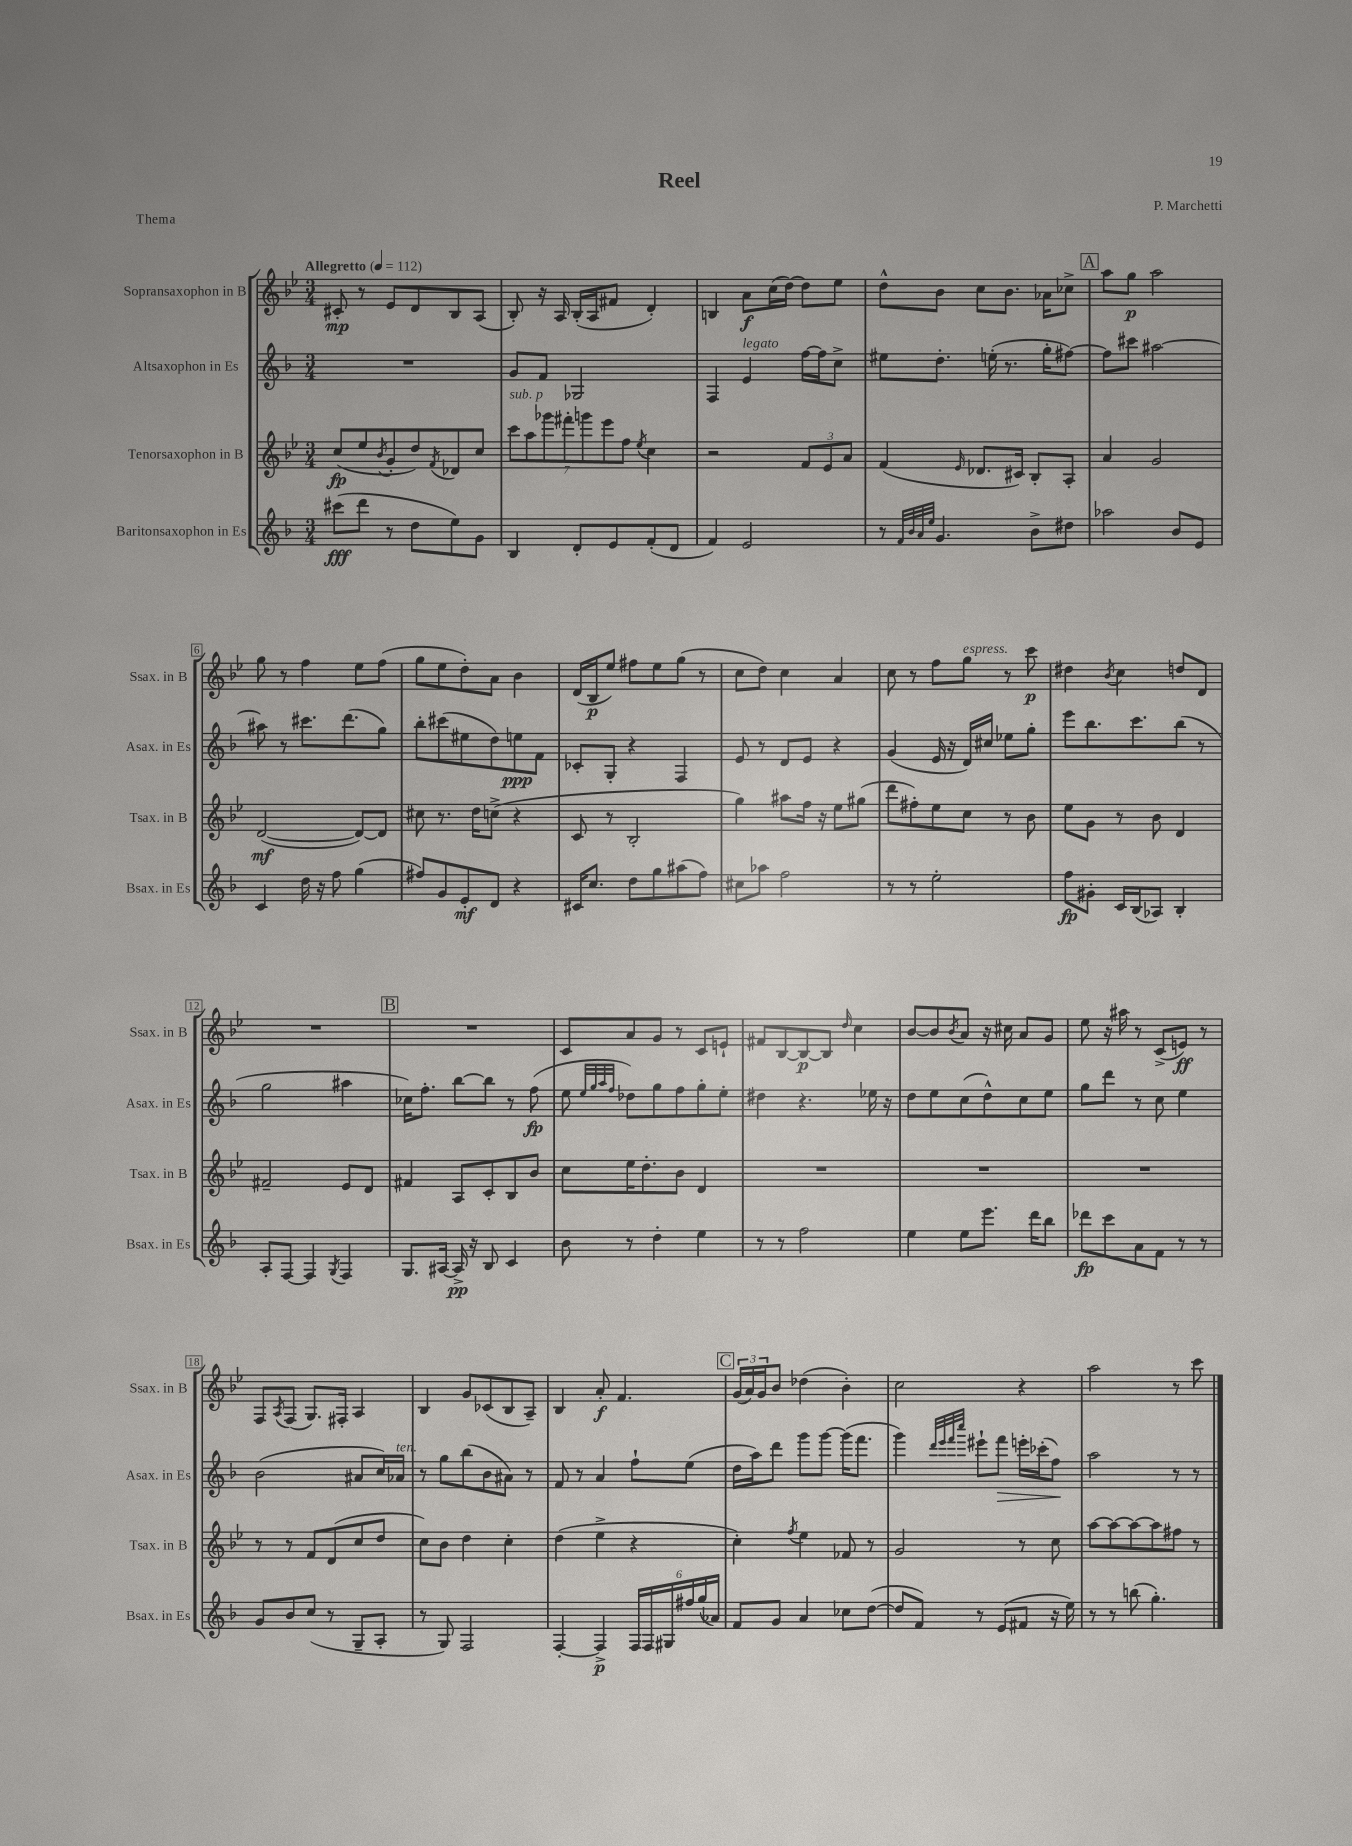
\header { title = "Reel" composer = "P. Marchetti" piece = "Thema" }
<<
\new StaffGroup <<
\new Staff = "s0" \with { instrumentName = "Sopransaxophon in B" shortInstrumentName = "Ssax. in B" } {
    \clef treble \key bes \major \numericTimeSignature \time 3/4 \tempo "Allegretto" 4 = 112
    cis'8-.\mp r8 ees'8 d'8 bes8 a8( |
    bes8-.) r16 a16 bes16-.( a16 fis'8 d'4-.) |
    b4 a'8\f c''16( d''16~) d''8 ees''8 |
    d''8-^ bes'8 c''8 bes'8. aes'16 ces''8-> |
    \mark \markup { \box "A" } a''8 g''8\p a''2 |
    g''8 r8 f''4 ees''8 f''8( |
    g''8 ees''8 d''8-.) a'8 bes'4 |
    d'16( bes16\p ees''8) fis''8 ees''8 g''8( r8 |
    c''8 d''8) c''4 a'4 |
    c''8 r8 f''8 g''8^\markup { \italic "espress." } r8 c'''8\p |
    dis''4 \acciaccatura { bes'8 } c''4 d''8 d'8 |
    R2. |
    \mark \markup { \box "B" } R2. |
    c'8 a'8 g'8 r8 c'8 e'8-! |
    fis'8 bes8~ bes8~\p bes8 \grace { d''16 } c''4 |
    bes'8~ bes'8 \acciaccatura { bes'8 } a'8 r16 cis''16 a'8 g'8 |
    ees''8 r16 ais''16 r8 c'8->( e'8\ff) r8 |
    f8 \acciaccatura { a8 } f8( g8.) fis16-. a4 |
    bes4 g'8 ces'8( bes8 a8--) |
    bes4 a'8-.\f f'4. |
    \mark \markup { \box "C" } \tuplet 3/2 { g'16( a'16) g'16 } bes'8 des''4( bes'4-.) |
    c''2 r4 |
    a''2 r8 c'''8 \bar "|." |
}
\new Staff = "s1" \with { instrumentName = "Altsaxophon in Es" shortInstrumentName = "Asax. in Es" } {
    \clef treble \key f \major \numericTimeSignature \time 3/4
    R2. |
    g'8 f'8 ges2 |
    f4 e'4^\markup { \italic "legato" } f''16~ f''16 c''8-> |
    eis''8 d''8.-. e''16-.( r8. g''16-. fis''8~) |
    \mark \markup { \box "A" } fis''8 cis'''8 ais''2~ |
    ais''8 r8 cis'''8. d'''8.( g''8) |
    bes''8-. cis'''8( eis''8 d''8) e''8\ppp f'8 |
    ces'8-. g8-. r4 f4 |
    e'8 r8 d'8 e'8 r4 |
    g'4( e'16 r16 d'16) cis''16 ees''8 g''8-. |
    e'''8 bes''8. c'''8. bes''8( r8 |
    g''2 ais''4 |
    \mark \markup { \box "B" } ces''16) f''8.-. bes''8~ bes''8 r8 f''8\fp( |
    e''8 \grace { e''32 g''32 a''32 f''32 } des''8) g''8 f''8 g''8-. e''8-. |
    dis''4 r4. ees''16 r16 |
    d''8 e''8 c''8( d''8-^) c''8 e''8 |
    g''8 d'''8 r8 c''8 e''4 |
    bes'2( ais'8 c''16) aes'16^\markup { \italic "ten." } |
    r8 g''8 bes''8( bes'8 ais'8) r8 |
    f'8 r8 a'4 f''8-! e''8( |
    \mark \markup { \box "C" } d''16 a''16) d'''8 g'''8 g'''8~ g'''16( f'''8. |
    g'''4) \grace { d'''32 e'''32 f'''32 c''''32 } eis'''8-! f'''8\> e'''16-. ces'''16-.( f''8\!) |
    a''2 r8 r8 \bar "|." |
}
\new Staff = "s2" \with { instrumentName = "Tenorsaxophon in B" shortInstrumentName = "Tsax. in B" } {
    \clef treble \key bes \major \numericTimeSignature \time 3/4
    c''8\fp( ees''8 \acciaccatura { bes'8 } g'8-. d''8) \acciaccatura { f'8 } des'8 c''8 |
    \tuplet 7/4 { c'''8^\markup { \italic "sub. p" } a''8 ges'''8 fis'''8-. g'''8 ees'''8 f''8 } \acciaccatura { ees''8 } c''4 |
    r2 \tuplet 3/2 { f'8 ees'8 a'8 } |
    f'4( \grace { ees'16 } des'8. cis'16) bes8-. a8-. |
    \mark \markup { \box "A" } a'4 g'2 |
    d'2~\mf( d'8~) d'8 |
    cis''8 r8. d''16 c''8->( r4 |
    c'8 r8 bes2-. |
    g''4) ais''8 f''16 r16 ees''8 gis''8( |
    d'''8 fis''8-.) ees''8 c''8 r8 bes'8 |
    ees''8 g'8 r8 bes'8 d'4 |
    fis'2-- ees'8 d'8 |
    \mark \markup { \box "B" } fis'4 a8 c'8-. bes8 bes'8 |
    c''8 ees''16 d''8.-. bes'8 d'4 |
    R2. |
    R2. |
    R2. |
    r8 r8 f'8 d'8( c''8 d''8 |
    c''8) bes'8 d''4 c''4-. |
    d''4( ees''4-> r4 |
    \mark \markup { \box "C" } c''4-.) \acciaccatura { f''8 } ees''4 fes'8 r8 |
    g'2 r8 c''8 |
    a''8~ a''8~ a''8~ a''8 fis''8 r8 \bar "|." |
}
\new Staff = "s3" \with { instrumentName = "Baritonsaxophon in Es" shortInstrumentName = "Bsax. in Es" } {
    \clef treble \key f \major \numericTimeSignature \time 3/4
    cis'''8\fff( d'''8 r8 d''8 e''8) g'8 |
    bes4 d'8-. e'8 f'8-.( d'8 |
    f'4) e'2 |
    r8 \grace { f'32 bes'32 a'32 e''32 } g'4. bes'8-> dis''8 |
    \mark \markup { \box "A" } aes''2 bes'8 e'8 |
    c'4 d''16 r16 f''8 g''4( |
    fis''8) g'8 e'8-.\mf d'8 r4 |
    cis'16 c''8. d''8 g''8 ais''8( f''8) |
    cis''8 aes''8 f''2 |
    r8 r8 e''2-. |
    f''8\fp gis'8-. c'16 bes16( aes8) bes4-. |
    a8-. f8~ f4 \acciaccatura { g8 } f4 |
    \mark \markup { \box "B" } g8. ais16~ ais16->\pp r16 bes8 c'4 |
    bes'8 r8 d''4-. e''4 |
    r8 r8 f''2 |
    e''4 e''8 e'''8. d'''16 bes''8 |
    des'''8\fp c'''8 a'8 f'8 r8 r8 |
    g'8 bes'8 c''8( r8 g8-- a8-. |
    r8 g8) f2 |
    f4~-. f4->\p \tuplet 6/4 { f16 f16 gis16 fis''16 g''16( aes'16) } |
    \mark \markup { \box "C" } f'8 g'8 a'4 ces''8 d''8~( |
    d''8 f'8) r8 e'8( fis'8 r16 e''16) |
    r8 r8 b''8( g''4.-.) \bar "|." |
}
>>
>>
\layout { \context { \Score \override BarNumber.stencil = #(make-stencil-boxer 0.1 0.3 ly:text-interface::print) } }
